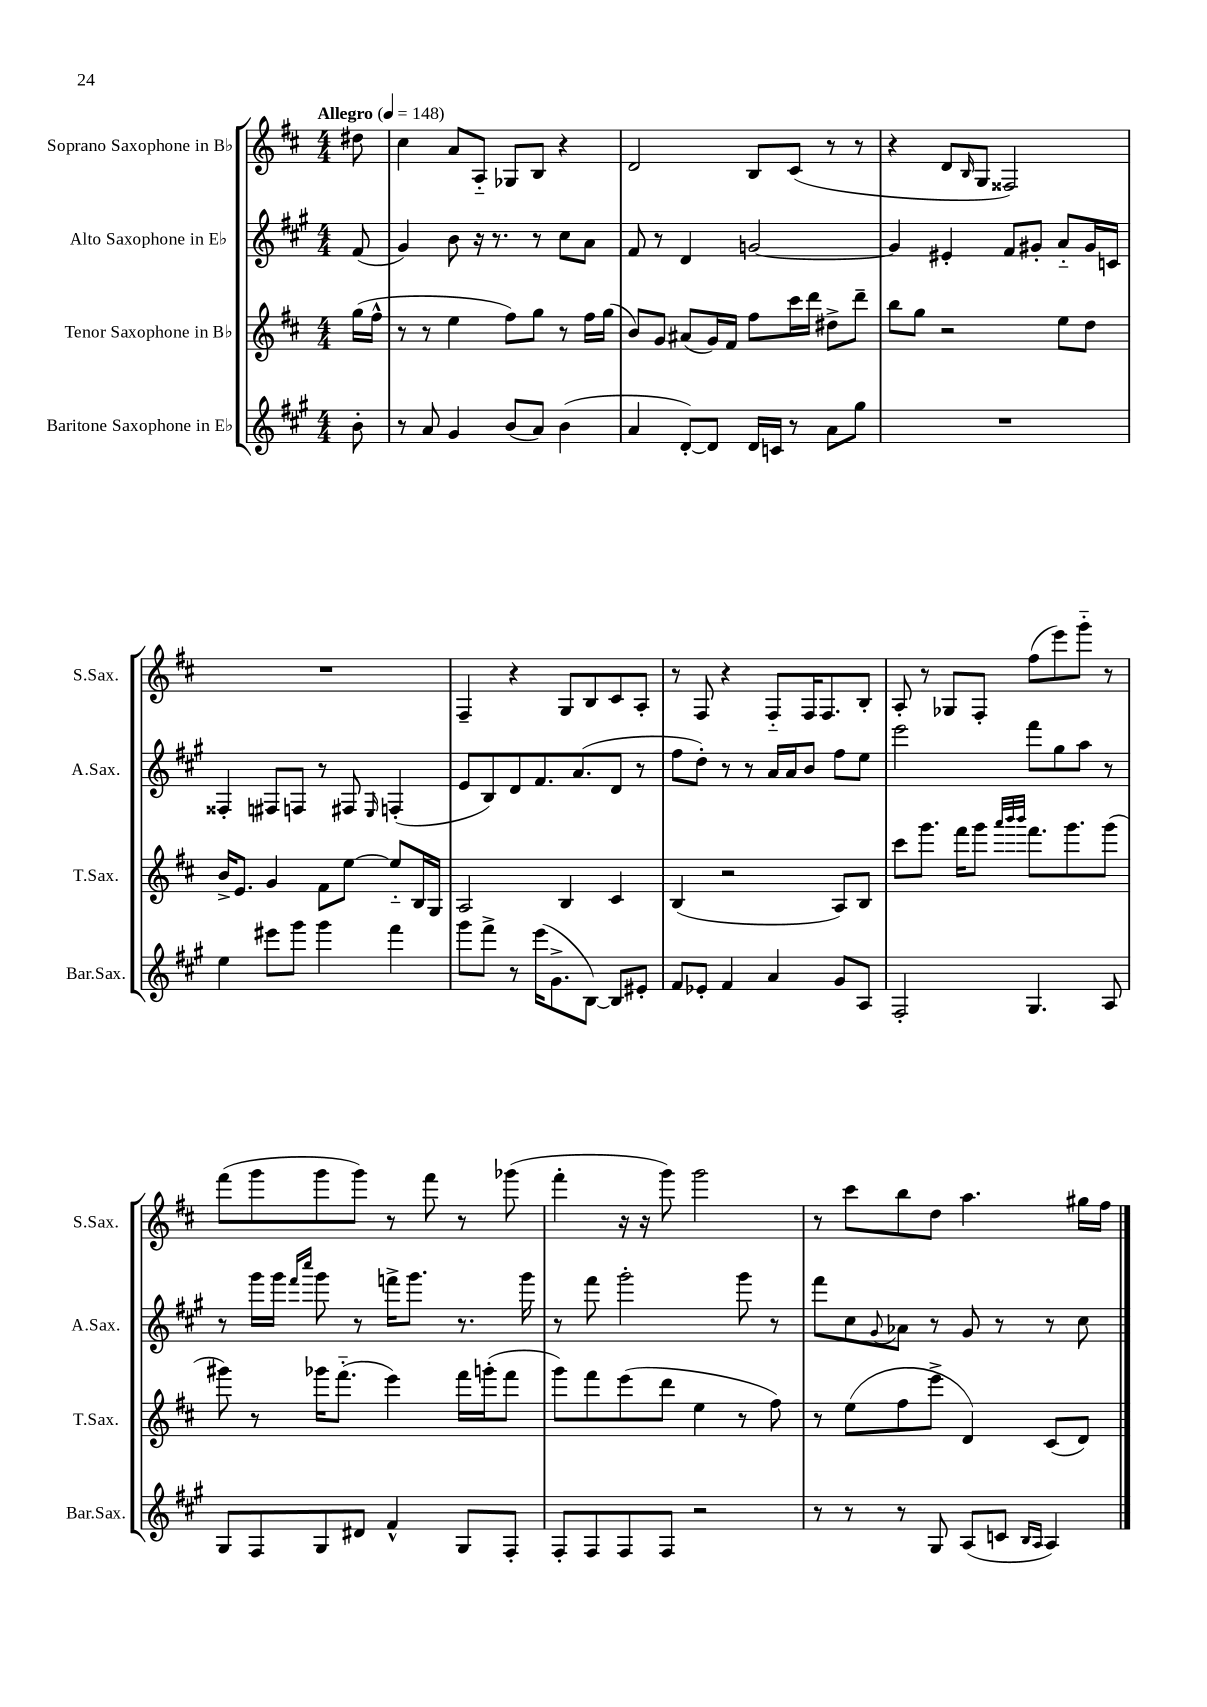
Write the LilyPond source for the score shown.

<<
\new StaffGroup <<
\new Staff = "s0" \with { instrumentName = "Soprano Saxophone in Bb" shortInstrumentName = "S.Sax." } {
    \clef treble \key d \major \numericTimeSignature \time 4/4 \partial 8 \tempo "Allegro" 4 = 148
    dis''8 |
    cis''4 a'8 a8-_ ges8 b8 r4 |
    d'2 b8 cis'8( r8 r8 |
    r4 d'8 \grace { b16 } g8 fisis2) |
    R1 |
    fis4-- r4 g8 b8 cis'8 a8-. |
    r8 fis8 r4 fis8-_ fis16 fis8. b8-. |
    a8-. r8 ges8 fis8-. fis''8( e'''8) g'''8-_ r8 |
    fis'''8( g'''8 g'''8 g'''8) r8 fis'''8 r8 ges'''8( |
    fis'''4-. r16 r16 g'''8) g'''2 |
    r8 cis'''8 b''8 d''8 a''4. gis''16 fis''16 \bar "|." |
}
\new Staff = "s1" \with { instrumentName = "Alto Saxophone in Eb" shortInstrumentName = "A.Sax." } {
    \clef treble \key a \major \numericTimeSignature \time 4/4 \partial 8
    fis'8( |
    gis'4) b'8 r16 r8. r8 cis''8 a'8 |
    fis'8 r8 d'4 g'2~ |
    g'4 eis'4-. fis'8 gis'8-. a'8-_ gis'16 c'16 |
    fisis4-. fis8 f8 r8 fis8 \grace { e16 } f4-.( |
    e'8 b8) d'8 fis'8. a'8.( d'8 r8 |
    fis''8 d''8-.) r8 r8 a'16 a'16 b'8 fis''8 e''8 |
    e'''2 fis'''8 gis''8 a''8 r8 |
    r8 gis'''16 gis'''16 \grace { fis'''16 cis''''16 } gis'''8 r8 f'''16-> gis'''8. r8. gis'''16 |
    r8 fis'''8 gis'''2-. gis'''8 r8 |
    fis'''8 cis''8 \appoggiatura { gis'8 } aes'8 r8 gis'8 r8 r8 cis''8 \bar "|." |
}
\new Staff = "s2" \with { instrumentName = "Tenor Saxophone in Bb" shortInstrumentName = "T.Sax." } {
    \clef treble \key d \major \numericTimeSignature \time 4/4 \partial 8
    g''16( fis''16-^ |
    r8 r8 e''4 fis''8) g''8 r8 fis''16 g''16( |
    b'8) g'8 ais'8( g'16) fis'16 fis''8 cis'''16 d'''16 dis''8-> d'''8-- |
    b''8 g''8 r2 e''8 d''8 |
    b'16-> e'8. g'4 fis'8 e''8~ e''8-_ b16 g16 |
    a2 b4 cis'4 |
    b4( r2 a8) b8 |
    cis'''8 g'''8. fis'''16 g'''8 \grace { a'''32 b'''32 b'''32 } fis'''8. g'''8. g'''8( |
    gis'''8) r8 ges'''16 fis'''8.-_( e'''4) fis'''16 g'''16-.( fis'''8 |
    g'''8) fis'''8 e'''8( d'''8 e''4 r8 fis''8) |
    r8 e''8( fis''8 e'''8-> d'4) cis'8( d'8) \bar "|." |
}
\new Staff = "s3" \with { instrumentName = "Baritone Saxophone in Eb" shortInstrumentName = "Bar.Sax." } {
    \clef treble \key a \major \numericTimeSignature \time 4/4 \partial 8
    b'8-. |
    r8 a'8 gis'4 b'8( a'8) b'4( |
    a'4 d'8~-.) d'8 d'16 c'16 r8 a'8 gis''8 |
    R1 |
    e''4 eis'''8 gis'''8 gis'''4 fis'''4 |
    gis'''8 fis'''8-> r8 e'''16( gis'8.-> b8~) b8 eis'8-. |
    fis'8 ees'8-. fis'4 a'4 gis'8 a8 |
    fis2-. gis4. a8 |
    gis8 fis8 gis8 dis'8 fis'4-^ gis8 fis8-. |
    fis8-. fis8 fis8 fis8 r2 |
    r8 r8 r8 gis8 a8( c'8 \grace { b16 a16 } a4) \bar "|." |
}
>>
>>
\layout { \context { \Score \remove "Bar_number_engraver" } }
